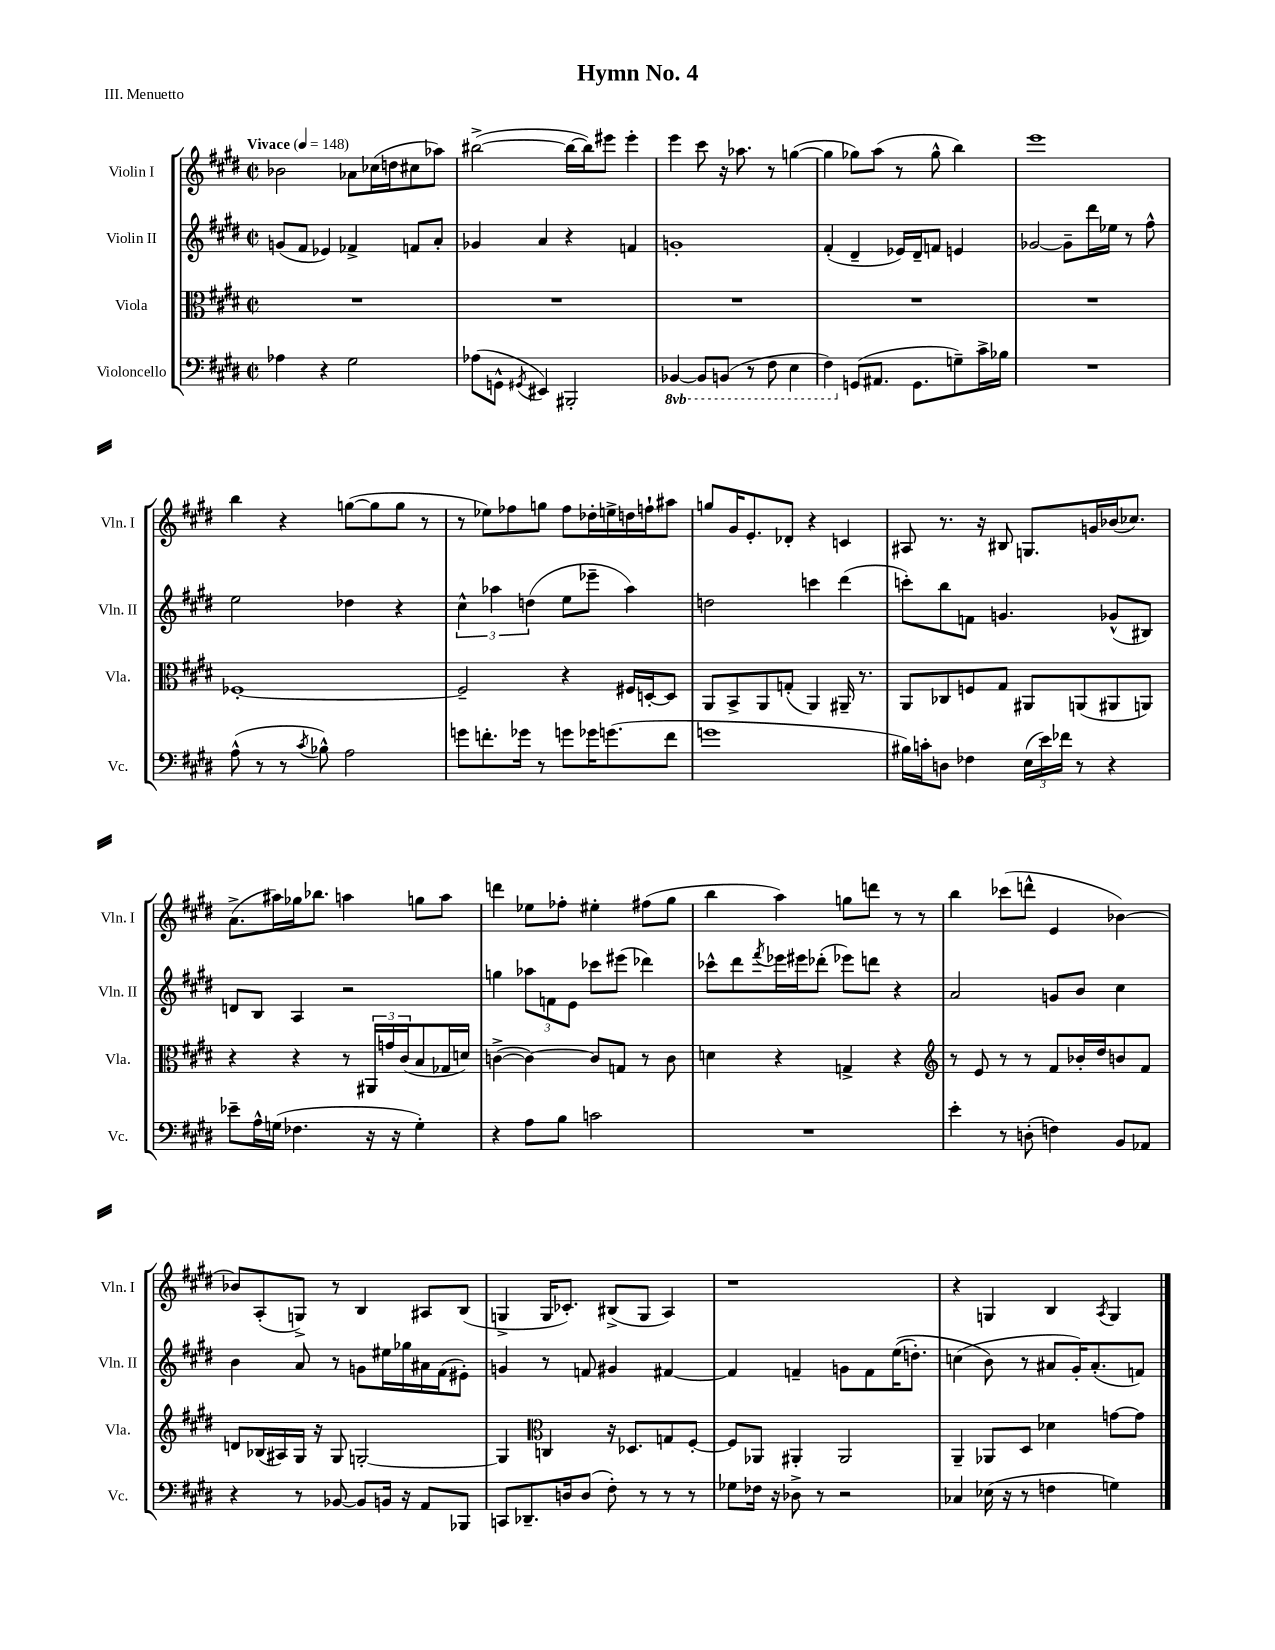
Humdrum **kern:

**kern	**kern	**kern	**kern
*staff4	*staff3	*staff2	*staff1
*clefF4	*clefC3	*clefG2	*clefG2
*k[f#c#g#d#]	*k[f#c#g#d#]	*k[f#c#g#d#]	*k[f#c#g#d#]
*M2/2	*M2/2	*M2/2	*M2/2
*met(c|)	*met(c|)	*met(c|)	*met(c|)
*MM148	*MM148	*MM148	*MM148
4A-\	1r	(8g/L	2b-\
.	.	8f#/J	.
4r	.	4e-/)	.
2G#\	.	4f-^/	8a-\L
.	.	.	(16cc-\L
.	.	.	16dd\J
.	.	8f/L	8cc#\
.	.	8a'/J	8aa-\J)
=	=	=	=
(8A-\L	1r	4g-/	([2bb#^\
8GG^^\J	.	.	.
8qGG#/	.	.	.
4EE#/)	.	4a/	.
2BBB#'/	.	4r	16bb#\_LL
.	.	.	16bb#\]J)
.	.	.	8eee#\J
.	.	4f/	4eee#'\
=	=	=	=
[4BBB-/	1r	1g'	4eee\
8BBB-/]L	.	.	8ccc#\
(8BBB/J	.	.	16r
.	.	.	8.aa-\
8r	.	.	.
8FF#\	.	.	8r
4EE\	.	.	([4gg\
=	=	=	=
4FF#\)	1r	(4f#'/	4gg\]
(8GG/L	.	4d#~/	8gg-\L)
8.AA#/J	.	.	(8aa\J
.	.	16e-/LL)	8r
8.GG\L	.	16d#~/J	.
.	.	8f/J	8gg-^^\
8G~\)	.	4e/	4bb\)
16c#^\L	.	.	.
16B-\JJ	.	.	.
=	=	=	=
1r	1r	[2g-/	1eee
.	.	8g-~\]L	.
.	.	16ddd#\L	.
.	.	16ee-\JJ	.
.	.	8r	.
.	.	8ff#^^\	.
=	=	=	=
(8A^^\	[1F-'	2ee\	4bb\
8r	.	.	.
8r	.	.	4r
8qc#/	.	.	.
8B-^^\)	.	.	.
2A\	.	4dd-\	([8gg\L
.	.	.	8gg\]
.	.	4r	8gg\J
.	.	.	8r
=	=	=	=
8g\L	2F-~/]	6cc#^^\	8r
8.f'\	.	.	8ee-\L)
.	.	6aa-\	.
.	.	.	8ff-\
16g-\Jk	.	.	.
.	.	(6dd\	.
8r	.	.	8gg\J
8g\L	4r	8ee\L	8ff-\L
16g-\K	.	8eee-~\J	16dd-'\L
(8.g\	.	.	16ee^\
.	16F#/LL	4aa-\)	16dd\
.	[16D'/J	.	16ff`\J
8f\J	8D/]J	.	8aa#\J
=	=	=	=
1g	8AA/L	2dd\	8gg/L
.	8BB^/	.	16g#/K
.	.	.	8.e'/
.	8AA/	.	.
.	(8G'/J	.	8d-'/J
.	4AA/)	4ccc\	4r
.	16AA#~/	(4ddd#\	4c/
.	8.r	.	.
=	=	=	=
16B#\LL)	8AA/L	8ccc'\L)	8A#/
16c'\J	.	.	.
8D\J	8C-/	8bb\	8.r
4F-\	8F/	8f\J	.
.	.	.	16r
.	8G#/J	4.g/	8B#/
(24E\LL	8AA#/L	.	8.G/L
24e\)	.	.	.
24f-\JJ	.	.	.
8r	(8AA/	.	.
.	.	.	16g/L
4r	8AA#/	(8g-^^/L	(16b-/J
.	.	.	8.cc-/J)
.	8AA/J)	8B#/J)	.
=	=	=	=
8e-~\L	4r	8d/L	(8.a^\L
16A^^\L	.	8B/J	.
(16G\JJ	.	.	16aa#\L)
4.F-\	4r	4A/	16gg-\J
.	.	.	8.bb-\J
.	8r	2r	4aa\
16r	24AA#/LL	.	.
.	24g/	.	.
16r	.	.	.
.	(24c#/J	.	.
4G'\)	8B/	.	8gg\L
.	16G-/L	.	8aa\J
.	16d/JJ)	.	.
=	=	=	=
4r	([4c^\	4gg\	4ddd\
8A\L	4c\_)	12aa-\L	8ee-\L
.	.	12f\	.
8B\J	.	.	8ff-'\J
.	.	12e\J	.
2c\	8c/]L	8ccc-\L	4ee#'\
.	8G/J	(8eee#\J	.
.	8r	4ddd-\)	(8ff#\L
.	8c\	.	8gg#\J
=	=	=	=
1r	4d\	8ccc-^^\L	4bb\
.	.	8ddd#\	.
.	.	8qfff#/	.
.	4r	16eee-\L	4aa\)
.	.	16eee#\J	.
.	.	(8ddd-'\J	.
.	4G^/	8eee-\L)	8gg\L
.	.	8ddd\J	8ddd\J
.	4r	4r	8r
.	.	.	8r
=	=	=	=
*	*clefG2	*	*
4e'\	8r	2a/	4bb\
.	8e/	.	.
8r	8r	.	(8ccc-\L
(8D'\	8r	.	8ddd^^\J
4F\)	8f#/L	8g/L	4e/
.	16b-'/L	8b/J	.
.	16dd#/J	.	.
8BB/L	8b/	4cc#\	[4b-\)
8AA-/J	8f#/J	.	.
=	=	=	=
4r	8d/L	4b\	8b-/]L
.	(16B-/L	.	(8A'/
.	16A#/)	.	.
8r	16G#/JJ	8a/	8G^/J)
.	16r	.	.
[8BB-/	8G#/	8r	8r
8BB-/]L	[2G'/	8g\L	4B/
16BB/Jk	.	16ee#\L	.
16r	.	16gg-\	.
8AA/L	.	16a#\	8A#/L
.	.	(16f#\J	.
8BBB-/J	.	8e#'\J)	(8B/J
=	=	=	=
8CC/L	4G/]	4g/	4G^/
8.DD-~/	.	.	.
*	*clefC3	*	*
.	4C/	8r	16G/LK
16D/k	.	.	8.c-'/J)
(8D/J	.	8f/	.
8F#'\)	16r	4g#/	(8B#^/L
.	8.D-/L	.	.
8r	.	.	8G/J
8r	8G/	[4f#/	4A/)
8r	[8F#'/J	.	.
=	=	=	=
8G-\L	8F#/]L	4f#/]	1r
16F-\Jk	8AA-/J	.	.
16r	.	.	.
8D-^\	4AA#'/	4f~/	.
8r	.	.	.
2r	2AA#/	8g\L	.
.	.	8f\	.
.	.	&((16ee\K	.
.	.	8.dd'\J)	.
=	=	=	=
4C-/	4AA~/	(4cc\	4r
(16E-\	8AA-/L	8b\&)	4G/
16r	.	.	.
8r	8D#/J	8r	.
4F\	4d-\	8a#/L	4B/
.	.	16g#'/K)	.
.	.	(8.a#'/	.
.	.	.	8qA/
4G\)	[8g\L	.	4G/
.	8g\]J	8f/J)	.
==	==	==	==
*-	*-	*-	*-
